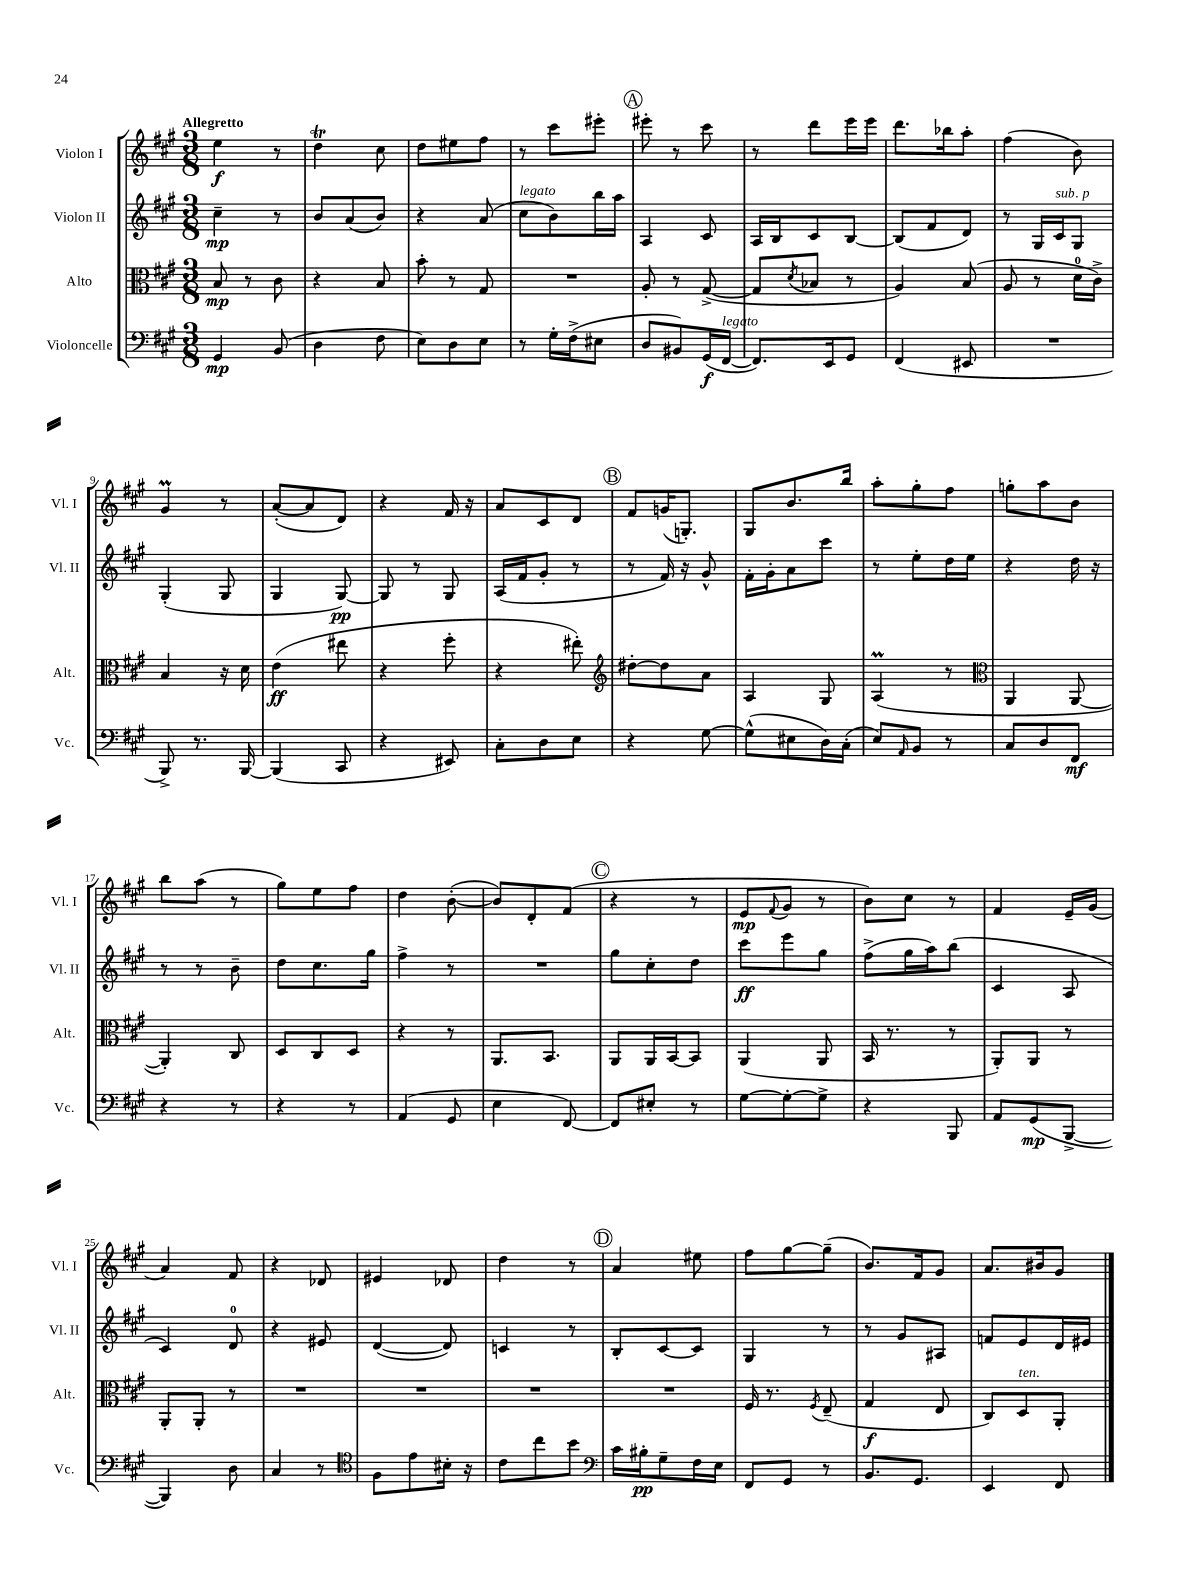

**kern	**dynam	**kern	**dynam	**kern	**dynam	**kern	**dynam
*part4	*part4	*part3	*part3	*part2	*part2	*part1	*part1
*staff4	*staff4	*staff3	*staff3	*staff2	*staff2	*staff1	*staff1
*I"Violoncelle	*	*I"Alto	*	*I"Violon II	*	*I"Violon I	*
*I'Vc.	*	*I'Alt.	*	*I'Vl. II	*	*I'Vl. I	*
*clefF4	*	*clefC3	*	*clefG2	*	*clefG2	*
*k[f#c#g#]	*	*k[f#c#g#]	*	*k[f#c#g#]	*	*k[f#c#g#]	*
*M3/8	*	*M3/8	*	*M3/8	*	*M3/8	*
=1	=1	=1	=1	=1	=1	=1	=1
!	!	!	!	!	!	!LO:TX:a:B:t=Allegretto	!
4GG#/	mp	8B/	mp	4cc#~\	mp	4ee\	f
.	.	8r	.	.	.	.	.
(8BB/	.	8c#\	.	8r	.	8r	.
=2	=2	=2	=2	=2	=2	=2	=2
4D\	.	4r	.	8b/L	.	4ddT\	.
.	.	.	.	(8a/	.	.	.
8F#\	.	8B/	.	8b/J)	.	8cc#\	.
=3	=3	=3	=3	=3	=3	=3	=3
8E\L)	.	8b'\	.	4r	.	8dd\L	.
8D\	.	8r	.	.	.	8ee#X\	.
8E\J	.	8G#/	.	(8a/	.	8ff#\J	.
=4	=4	=4	=4	=4	=4	=4	=4
!	!	!	!	!LO:TX:a:i:t=legato	!	!	!
8r	.	4.r	.	8cc#\L	.	8r	.
16G#'\LL	.	.	.	8b\)	.	8ccc#\L	.
(16F#^\J	.	.	.	.	.	.	.
8E#X\J	.	.	.	16bb\L	.	8eee#X'\J	.
.	.	.	.	16aa\JJ	.	.	.
!!LO:REH:place=s1:t=A
=5	=5	=5	=5	=5	=5	=5	=5
8D/L	.	8A'/	.	4A/	.	8eee#X'\	.
8BB#X/)	.	8r	.	.	.	8r	.
(16GG#/L	f	([8G#^/	.	8c#/	.	8ccc#\	.
!LO:TX:a:i:t=legato	!	!	!	!	!	!	!
[16FF#/JJ	.	.	.	.	.	.	.
=6	=6	=6	=6	=6	=6	=6	=6
8.FF#/L])	.	8G#/L]	.	16A/LL	.	8r	.
.	.	.	.	16B/J	.	.	.
.	.	8qd/	.	.	.	.	.
.	.	8B-X/J	.	8c#/	.	8ddd\L	.
16EE/k	.	.	.	.	.	.	.
8GG#/J	.	8r	.	[8B/J	.	16eee\L	.
.	.	.	.	.	.	16eee\JJ	.
=7	=7	=7	=7	=7	=7	=7	=7
(4FF#/	.	4A/)	.	(8B/L]	.	8.ddd\L	.
.	.	.	.	8f#/	.	.	.
.	.	.	.	.	.	16bb-X\k	.
8EE#X/	.	(8B/	.	8d/J)	.	8aa'\J	.
=8	=8	=8	=8	=8	=8	=8	=8
4.r	.	8A/	.	8r	.	(4ff#\	.
.	.	8r	.	16G#/LL	.	.	.
!	!	!	!	!LO:TX:a:i:t=sub. p	!	!	!
.	.	.	.	16c#/J	.	.	.
.	.	16d\LL	.	8G#/J	.	8b\)	.
.	.	16c#^\JJ)	.	.	.	.	.
!!LO:LB:g=z
=9	=9	=9	=9	=9	=9	=9	=9
8BBB^/)	.	4B/	.	(4G#'/	.	4g#m/	.
8.r	.	.	.	.	.	.	.
.	.	16r	.	8G#/	.	8r	.
[16BBB/	.	16d\	.	.	.	.	.
=10	=10	=10	=10	=10	=10	=10	=10
(4BBB/]	.	(4e\	ff	4G#/	.	([8a'/L	.
.	.	.	.	.	.	8a/]	.
8CC#/	.	8ee#X\	.	[8G#/)	pp	8d/J)	.
=11	=11	=11	=11	=11	=11	=11	=11
4r	.	4r	.	8G#/]	.	4r	.
.	.	.	.	8r	.	.	.
8EE#X/)	.	8ff#'\	.	8G#/	.	16f#/	.
.	.	.	.	.	.	16r	.
=12	=12	=12	=12	=12	=12	=12	=12
8C#'\L	.	4r	.	(16A/LL	.	8a/L	.
.	.	.	.	16f#/J	.	.	.
8D\	.	.	.	8g#'/J	.	8c#/	.
8E\J	.	8ee#X'\)	.	8r	.	8d/J	.
!!LO:REH:place=s1:t=B
=13	=13	=13	=13	=13	=13	=13	=13
*	*	*clefG2	*	*	*	*	*
4r	.	[8dd#X'\L	.	8r	.	8f#/L	.
.	.	8dd#\]	.	16f#/)	.	(16gn/K	.
.	.	.	.	16r	.	8.Gn'/J)	.
[8G#\	.	8a\J	.	8g#^^/	.	.	.
=14	=14	=14	=14	=14	=14	=14	=14
(8G#^^\L]	.	4A/	.	16f#'\LL	.	8G#/L	.
.	.	.	.	16g#'\J	.	.	.
8E#X\	.	.	.	8a\	.	8.b/	.
16D\L)	.	8G#/	.	8ccc#\J	.	.	.
(16C#'\JJ	.	.	.	.	.	16bb/Jk	.
=15	=15	=15	=15	=15	=15	=15	=15
8E/L)	.	(4AM/	.	8r	.	8aa'\L	.
16qqAA/	.	.	.	.	.	.	.
8BB/J	.	.	.	8ee'\L	.	8gg#'\	.
8r	.	8r	.	16dd\L	.	8ff#\J	.
.	.	.	.	16ee\JJ	.	.	.
=16	=16	=16	=16	=16	=16	=16	=16
*	*	*clefC3	*	*	*	*	*
8C#/L	.	4AA/	.	4r	.	8ggn'\L	.
8D/	.	.	.	.	.	8aa\	.
8FF#/J	mf	[8AA/	.	16dd\	.	8b\J	.
.	.	.	.	16r	.	.	.
!!LO:LB:g=z
=17	=17	=17	=17	=17	=17	=17	=17
4r	.	4AA'/])	.	8r	.	8bb\L	.
.	.	.	.	8r	.	(8aa\J	.
8r	.	8C#/	.	8b~\	.	8r	.
=18	=18	=18	=18	=18	=18	=18	=18
4r	.	8D/L	.	8dd\L	.	8gg#\L)	.
.	.	8C#/	.	8.cc#\	.	8ee\	.
8r	.	8D/J	.	.	.	8ff#\J	.
.	.	.	.	16gg#\Jk	.	.	.
=19	=19	=19	=19	=19	=19	=19	=19
(4AA/	.	4r	.	4ff#^\	.	4dd\	.
8GG#/	.	8r	.	8r	.	([8b'\	.
=20	=20	=20	=20	=20	=20	=20	=20
4E\	.	8.AA/L	.	4.r	.	8b/L])	.
.	.	.	.	.	.	8d'/	.
.	.	8.BB/J	.	.	.	.	.
[8FF#/)	.	.	.	.	.	(8f#/J	.
!!LO:REH:place=s1:t=C
=21	=21	=21	=21	=21	=21	=21	=21
8FF#/L]	.	8AA/L	.	8gg#\L	.	4r	.
8E#X'/J	.	16AA/L	.	8cc#'\	.	.	.
.	.	[16BB/J	.	.	.	.	.
8r	.	8BB/J]	.	8dd\J	.	8r	.
=22	=22	=22	=22	=22	=22	=22	=22
[8G#\L	.	(4AA/	.	8ccc#\L	ff	8e/L	mp
.	.	.	.	.	.	8qqf#/	.
8G#'\_	.	.	.	8eee\	.	8g#/J	.
8G#^\J]	.	8AA/	.	8gg#\J	.	8r	.
=23	=23	=23	=23	=23	=23	=23	=23
4r	.	16BB/	.	(8ff#^\L	.	8b\L)	.
.	.	8.r	.	.	.	.	.
.	.	.	.	16gg#\L	.	8cc#\J	.
.	.	.	.	16aa\J)	.	.	.
8BBB/	.	8r	.	(8bb\J	.	8r	.
=24	=24	=24	=24	=24	=24	=24	=24
8AA/L	.	8AA'/L)	.	4c#/	.	4f#/	.
(8GG#/	mp	8AA/J	.	.	.	.	.
[8BBB^/J	.	8r	.	8A/	.	16e~/LL	.
.	.	.	.	.	.	(16g#/JJ	.
!!LO:LB:g=z
=25	=25	=25	=25	=25	=25	=25	=25
4BBB/])	.	8AA'/L	.	4c#/)	.	4a/)	.
.	.	8AA'/J	.	.	.	.	.
8D\	.	8r	.	8d/	.	8f#/	.
=26	=26	=26	=26	=26	=26	=26	=26
4C#/	.	4.r	.	4r	.	4r	.
8r	.	.	.	8e#X/	.	8d-X/	.
=27	=27	=27	=27	=27	=27	=27	=27
*clefC4	*	*	*	*	*	*	*
8F#\L	.	4.r	.	([4d/	.	4e#X/	.
8e\	.	.	.	.	.	.	.
16B#X'\Jk	.	.	.	8d/])	.	8d-X/	.
16r	.	.	.	.	.	.	.
=28	=28	=28	=28	=28	=28	=28	=28
8c#\L	.	4.r	.	4cn/	.	4dd\	.
8cc#\	.	.	.	.	.	.	.
8b\J	.	.	.	8r	.	8r	.
!!LO:REH:place=s1:t=D
=29	=29	=29	=29	=29	=29	=29	=29
*clefF4	*	*	*	*	*	*	*
16c#\LL	.	4.r	.	8B'/L	.	4a/	.
16B#X'\J	pp	.	.	.	.	.	.
8G#~\	.	.	.	[8c#/	.	.	.
16F#\L	.	.	.	8c#/J]	.	8ee#X\	.
16E\JJ	.	.	.	.	.	.	.
=30	=30	=30	=30	=30	=30	=30	=30
8FF#/L	.	16F#/	.	4G#/	.	8ff#\L	.
.	.	8.r	.	.	.	.	.
8GG#/J	.	.	.	.	.	[8gg#\	.
.	.	8qF#/	.	.	.	.	.
8r	.	(8E~/	.	8r	.	(8gg#~\J]	.
=31	=31	=31	=31	=31	=31	=31	=31
8.BB/L	.	4G#/	f	8r	.	8.b/L)	.
.	.	.	.	8g#/L	.	.	.
8.GG#/J	.	.	.	.	.	16f#/k	.
.	.	8E/	.	8A#X/J	.	8g#/J	.
=32	=32	=32	=32	=32	=32	=32	=32
4EE/	.	8C#/L)	.	8fn/L	.	8.a/L	.
!	!	!LO:TX:a:i:t=ten.	!	!	!	!	!
.	.	8D/	.	8e/	.	.	.
.	.	.	.	.	.	16b#X/k	.
8FF#/	.	8AA'/J	.	16d/L	.	8g#/J	.
.	.	.	.	16e#X/JJ	.	.	.
==	==	==	==	==	==	==	==
*-	*-	*-	*-	*-	*-	*-	*-
